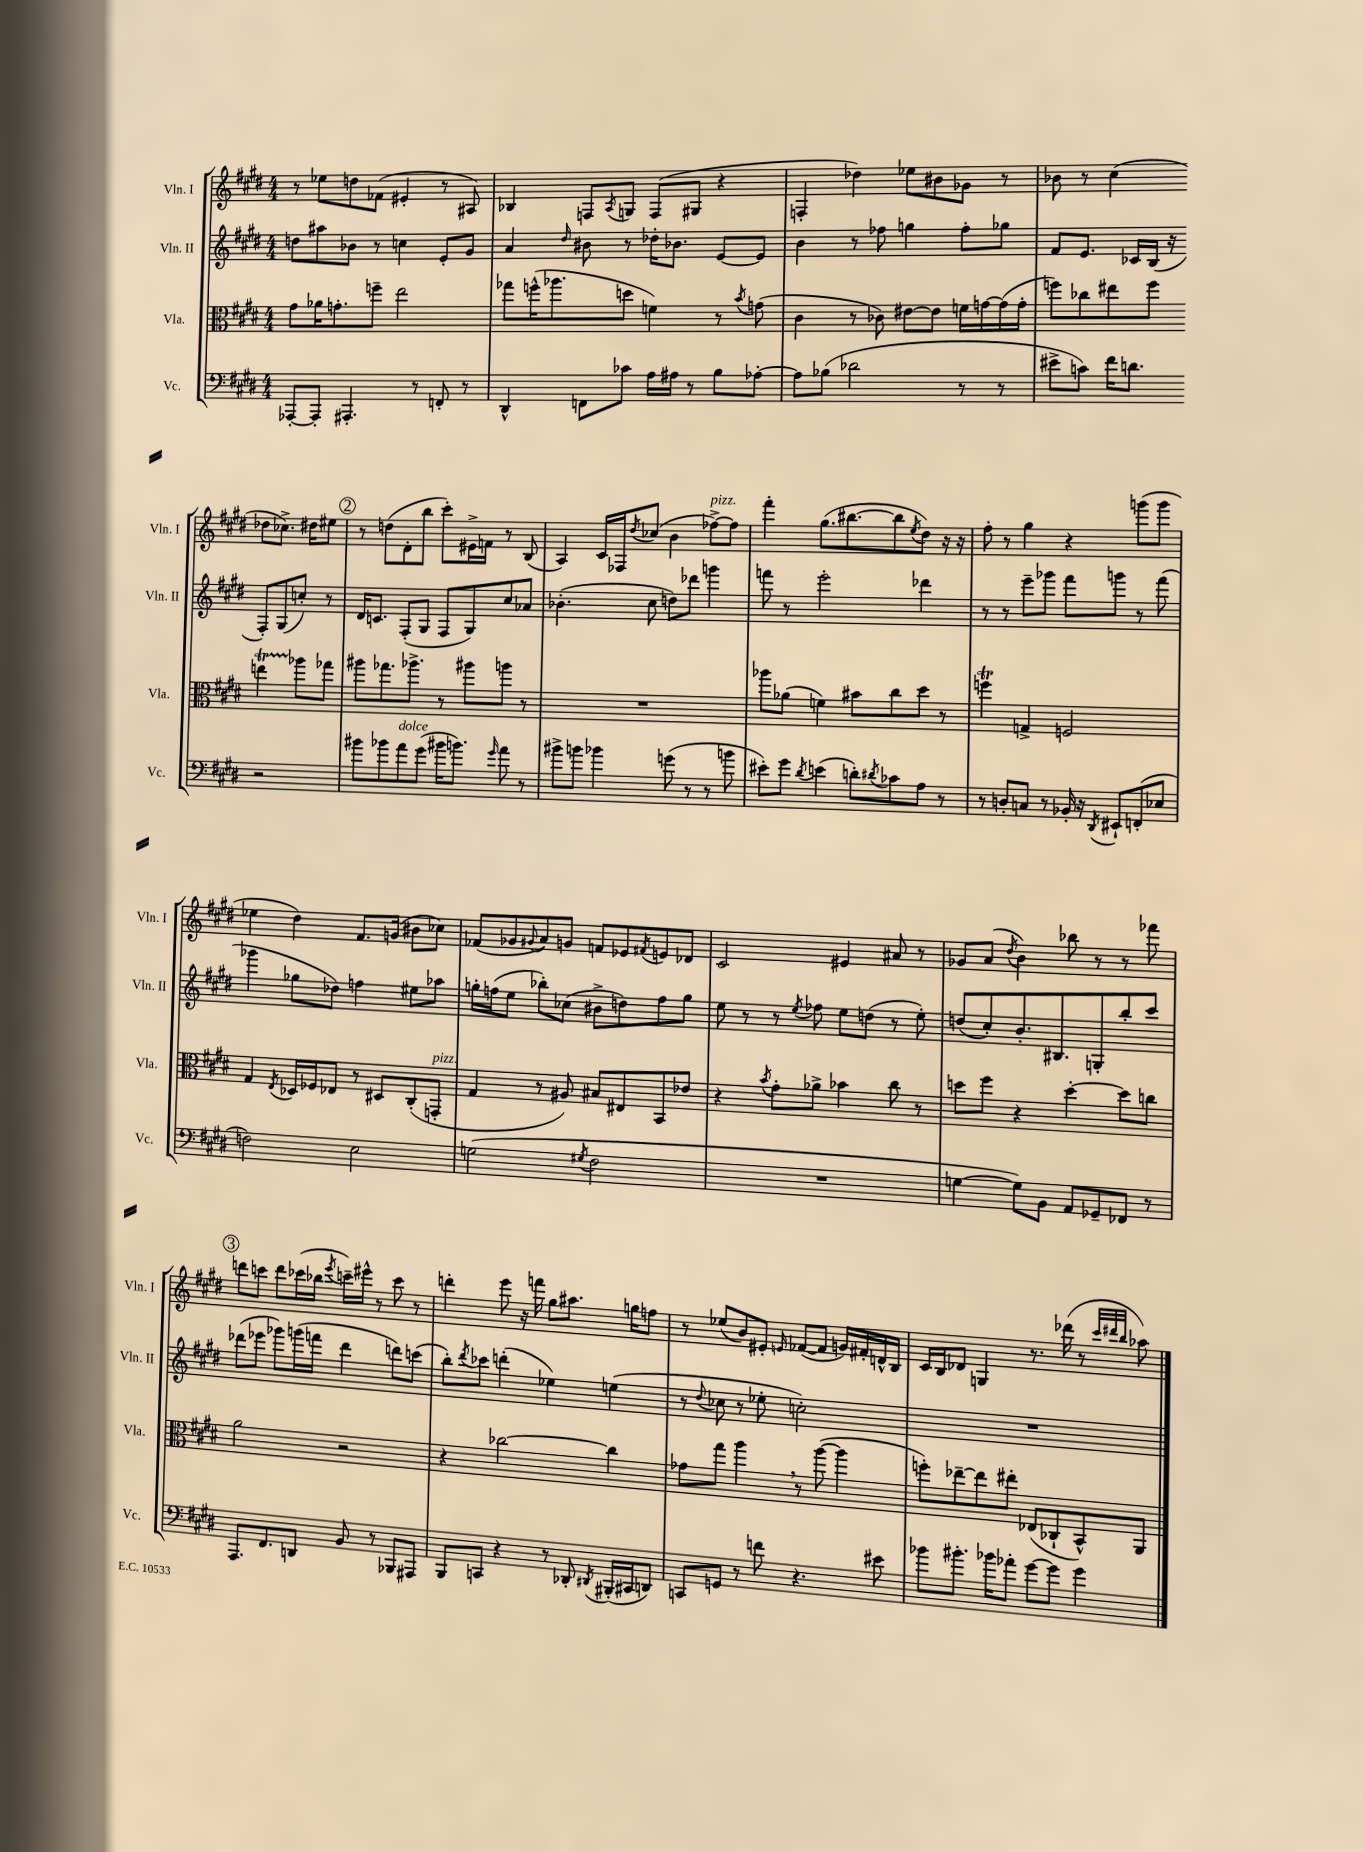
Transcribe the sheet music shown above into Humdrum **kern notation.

**kern	**kern	**kern	**kern
*staff4	*staff3	*staff2	*staff1
*clefF4	*clefC3	*clefG2	*clefG2
*k[f#c#g#d#]	*k[f#c#g#d#]	*k[f#c#g#d#]	*k[f#c#g#d#]
*M4/4	*M4/4	*M4/4	*M4/4
[8AAA-'	8g#	8dd	8r
8AAA-']	16a-	8aa#	8ee-
.	8.g'	.	.
4.AAA#'	.	8b-	8dd
.	8ff~	8r	(8f-
.	2ee	4cc	4e#'
8r	.	.	.
8FF'	.	8e'	8r
8r	.	8g#	8A#)
=	=	=	=
4DD#^^	8gg-	4a	4B-
.	(16ff^^	.	.
.	8.aa-	.	.
.	.	16qqdd#	.
8FF	.	8b#	8F
.	.	.	8qA
8c-	8dd	8r	8G
16A	4f)	16dd-'	(8F
16A#	.	8.b-	.
8r	.	.	8G#
8B	8r	[8e	4r
.	8qb	.	.
[8A-'	(8g	8e]	.
=	=	=	=
8A-]	4c#	4b	4F'
(8B-	.	.	.
2d-	8r	8r	4dd-)
.	8c-)	8ff-	.
.	[8e#	4gg	8ee-
.	8e#]	.	8b#
8r	16f	8ff-'	8g-
.	[16g	.	.
8r	(16g]	8gg-	8r
.	16g'	.	.
=	=	=	=
8e#^	8ff)	8f#	8b-
8c)	8cc-	8.e	8r
16f#	8ee#	.	(4cc#
8.d	.	16c-	.
.	8ff	(16B	.
.	.	16r	.
2r	4ee	8F#')	8dd-
.	.	(8G#	8.cc-^)
.	8aa-	8cc')	.
.	.	.	16dd#
.	8gg-	8r	8ee#
=	=	=	=
8b#	8aa#	16d#	8r
.	.	8.c	.
8b-	8.gg-	.	(8dd
8a	.	(8F#'	8d#'
.	8.aa-^	.	.
(8g#	.	8G#	8bb
16b#	8r	8F#	8ccc#')
8.b)	.	.	.
.	8aa#	8G#)	16e#^
.	.	.	16f
16qqg#	.	.	.
8a	8aa	8cc#	8r
8r	8r	8a-	(8B
=	=	=	=
8b#^	1r	(4.b-'	4A)
8b	.	.	.
4b-	.	.	16c#
.	.	.	16F-
.	.	.	8qdd#
.	.	8cc#	(8cc-
(8g	.	8dd)	4b
8r	.	8ddd-	.
8r	.	4ggg	[8ff-^)
8b	.	.	8ff-]
=	=	=	=
8e#')	8aa-	8fff	4fff#'
8g#	(8a-	8r	.
8qd#	.	.	.
(4e	4f)	2eee'	(8.gg#
.	.	.	[8.bb#
8d')	8b#	.	.
8qd#	.	.	.
8c-	8cc#	.	8bb#]
.	.	.	8qee
8A	8dd#	4ddd-	8dd#)
8r	8r	.	16r
.	.	.	16r
=	=	=	=
8r	4ff	8r	8ff#'
8D'	.	8r	8r
8C	4G^	8eee~	4gg#
8r	.	8ggg-	.
16BB-'	2F	8fff#	4r
16r	.	.	.
8qDD#	.	.	.
8EE#`	.	8ggg	.
(8FF'	.	8r	(8ggg
8E-	.	(8fff#	8ggg
=	=	=	=
2F)	4G#	4ggg-	4ee-
.	8qE	.	.
.	16D-	8gg-	4dd#)
.	16F-	.	.
.	8E-	8dd-)	.
2E	8r	4ff	8.f#
.	8D#	.	.
.	.	.	(16g
.	(8C#'	8ee#	8b#
.	8GG'	8aa-	8cc-)
=	=	=	=
(2G	4G#	16gg'	(8f-
.	.	(16ff	.
.	.	8ee	8g-
.	.	.	8qqg#
.	8r	8bb-')	8a)
.	8A#)	(8cc-	8g
8qG#	.	.	.
2F#	8B#	8b#^	8f
.	8E#	8dd)	8e-
.	.	.	8qf#
.	8BB	8ff	8e
.	8e-	8gg	8d-
=	=	=	=
1r	4r	8ee	2c#
.	.	8r	.
.	8qb	.	.
.	8g#'	8r	.
.	.	8qee	.
.	8a-^	8ff-	.
.	4b-	8ee	4e#
.	.	(8dd	.
.	8cc#	8r	8a#
.	8r	8ee')	8r
=	=	=	=
[4G	8dd	(8dd	8g-
.	8ff#	8cc#')	(8a
.	.	.	8qdd#
8G])	4r	8.b'	4b)
8BB	.	.	.
.	.	8.B#	.
8AA	[4dd'	.	8bb-
8GG-~	.	8G'	8r
8FF-	8dd]	8bb'	8r
8r	8cc	8ccc#	8fff-
=	=	=	=
8.AAA	2a	(8ddd-	8ddd
.	.	8eee-	8ccc
8.FF#	.	.	.
.	.	8ggg-)	8ddd
8DD	.	(16ggg	(16ccc-
.	.	16fff	16bb-
.	.	.	8qeee
8BB	2r	4ddd-	16ccc~)
.	.	.	16eee#^^
8r	.	.	8r
8BBB-	.	8ddd)	8ccc
8AAA#	.	(8ccc	8r
=	=	=	=
8BBB	4r	8bb')	4ddd'
.	.	8qddd#	.
8CC	.	8ccc-	.
4r	[2cc-	(4ddd'	8eee
.	.	.	16r
.	.	.	16fff
8r	.	4ee-)	8gg#
8DD-'	.	.	8.aa#
8qDD#	.	.	.
(16BBB#'	4cc-]	(4ee	.
16CC#	.	.	16gg
8DD)	.	.	8ff
=	=	=	=
8CC	8g-	8r	8r
.	.	8qqdd#	.
8GG	8gg#	8cc-	(8ee-
8r	4aa	8r	8b)
8f	.	8ee-'	8e#'
.	.	.	16qqe
4.r	8r	2cc')	([8f-
.	([8aa	.	8f-]
.	4aa]	.	16g)
.	.	.	16f#'
8e#	.	.	16d^^
.	.	.	16B
=	=	=	=
8b-	8ff')	1r	16c#
.	.	.	16B
8.b#'	[8ee-~	.	8d-
.	8ee-]	.	4G
16b-	.	.	.
8a-'	8ee#'	.	.
[8g#	(8E-	.	8.r
8g#]	8C-`	.	.
.	.	.	(16ddd-
4g#	8BB^^)	.	8r
.	.	.	32qqccc#
.	.	.	32qqddd#
.	.	.	32qqbb
.	8AA	.	8aa-)
==	==	==	==
*-	*-	*-	*-
